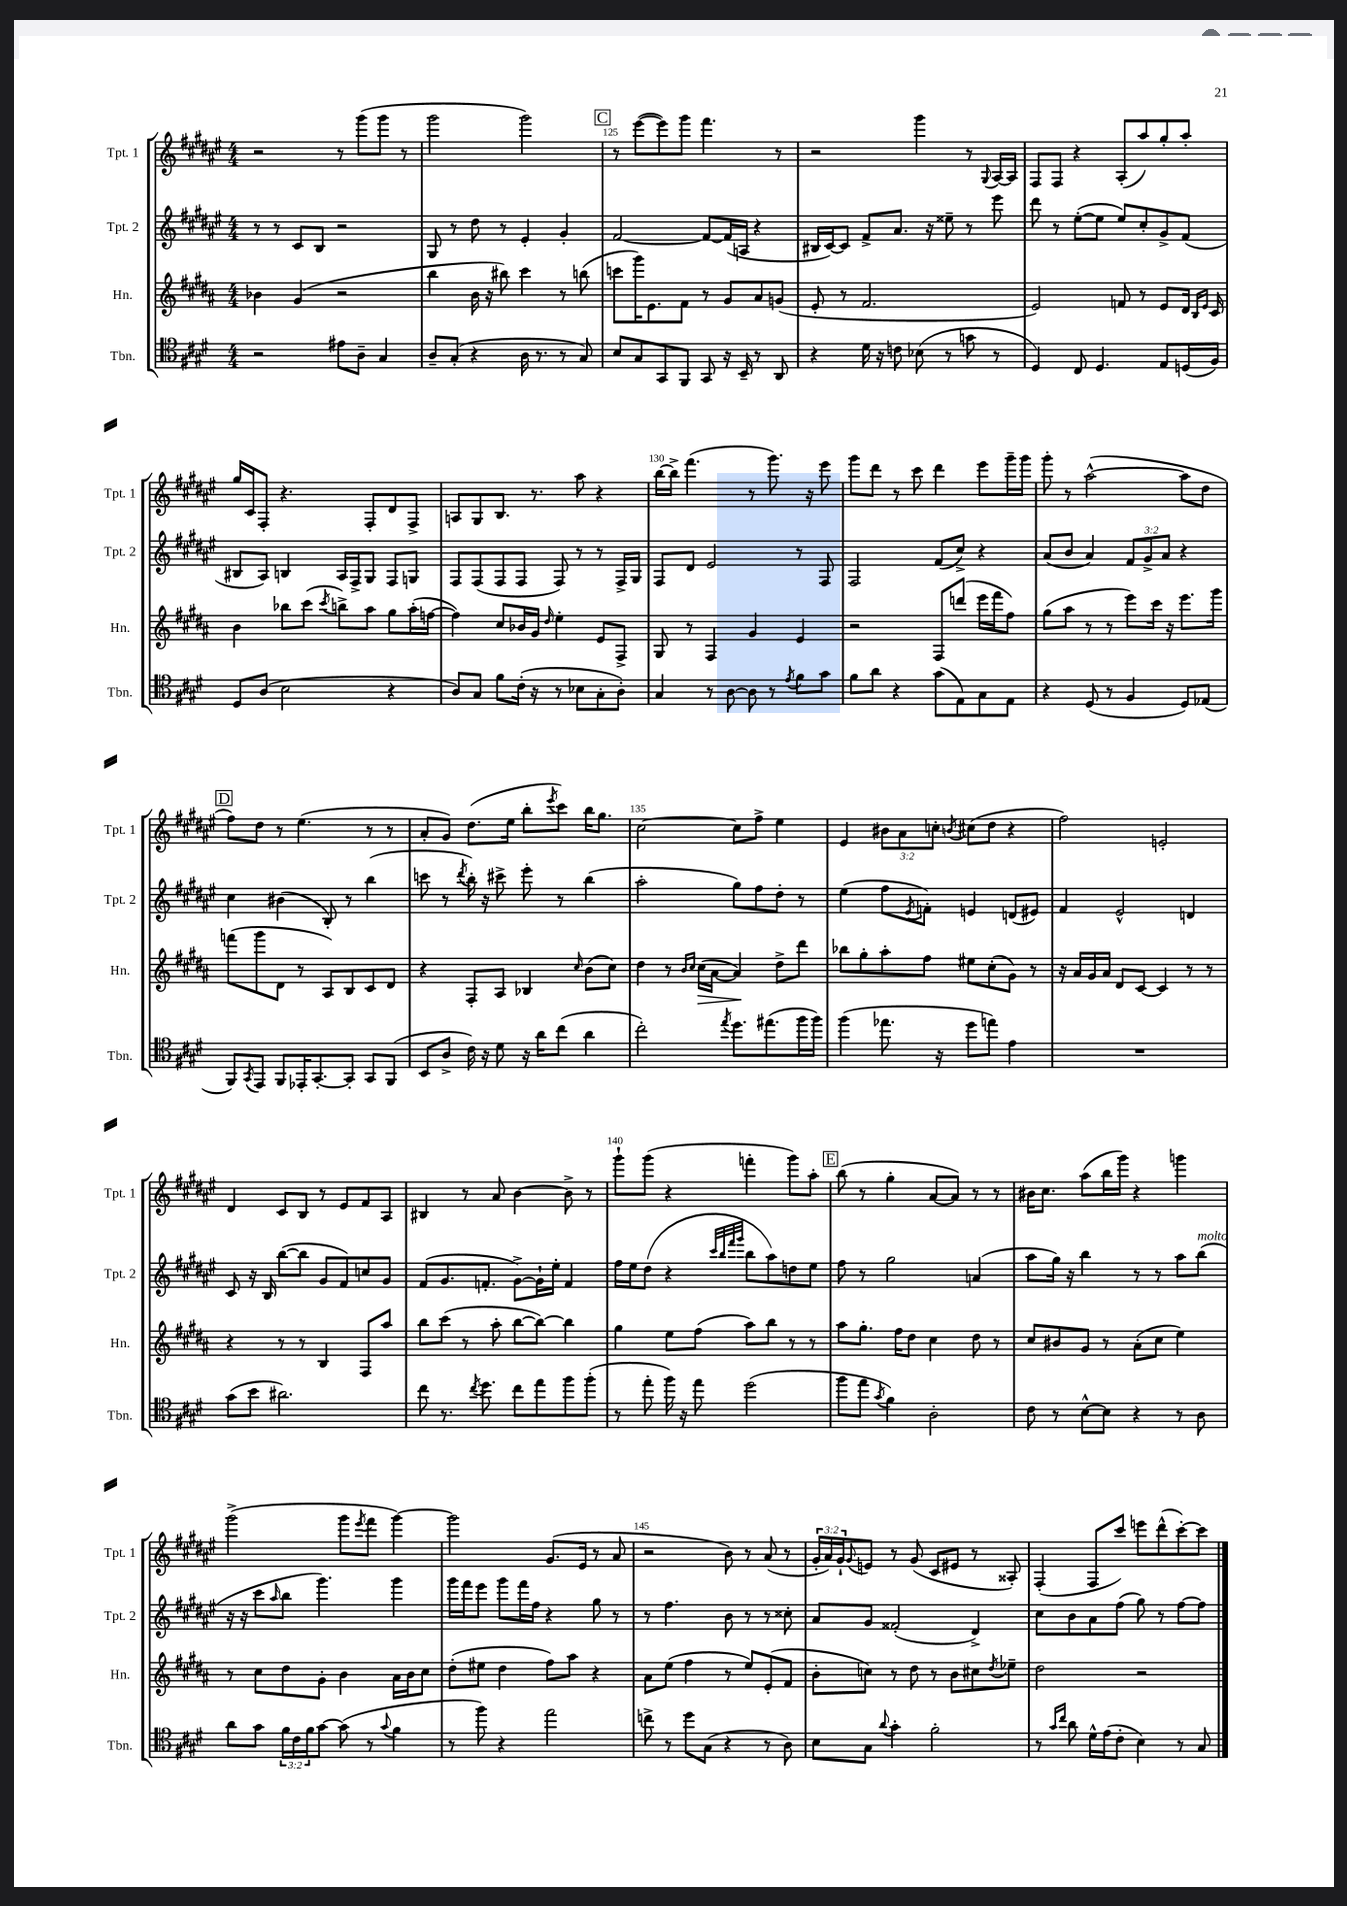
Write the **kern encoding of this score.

**kern	**kern	**kern	**kern
*staff4	*staff3	*staff2	*staff1
*clefC4	*clefG2	*clefG2	*clefG2
*k[f#c#g#d#]	*k[f#c#g#d#a#]	*k[f#c#g#d#a#e#]	*k[f#c#g#d#a#e#]
*M4/4	*M4/4	*M4/4	*M4/4
2r	4b-	8r	2r
.	.	8r	.
.	(4g#	8c#	.
.	.	8B	.
8e#	2r	2r	8r
8A~	.	.	(8ggg#
4G#	.	.	8ggg#
.	.	.	8r
=	=	=	=
8A~	4bb	8G#	2ggg#
(8G#'	.	8r	.
4r	16b	8dd#	.
.	16r	.	.
.	8bb#)	8r	.
16A	4ccc#	4e#'	2ggg#)
8.r	.	.	.
8r	8r	4g#'	.
8G#)	(8bb	.	.
=	=	=	=
8B	8ccc	[2f#	8r
8G#	16ggg#)	.	([8eee#
.	8.e	.	.
8GG#	.	.	8eee#])
8FF#	8f#	.	8ggg#
8GG#	8r	8f#_	4.fff#
16r	8g#	(16f#]	.
16BB~	.	16A	.
8r	8a#	4r	.
8AA	(8g	.	8r
=	=	=	=
4r	8e'	16B#	2r
.	.	[16c#)	.
.	8r	8c#]	.
16d#	2.f#	8f#^	.
16r	.	.	.
8c	.	8.a#	.
(8B-	.	.	4ggg#
.	.	16r	.
8r	.	8ee##~	.
8g	.	8r	8r
.	.	.	8qqG#
8r	.	8eee#	[16A#
.	.	.	16A#]
=	=	=	=
4D#)	2e)	8ddd#	8F#
.	.	8r	8F#
8C#	.	([8ee#'	4r
4.D#	.	8ee#]	.
.	8f	8ee#)	(8A#'
.	8r	8cc#'	8aa#)
8E	8e	8g#^	8gg#'
(16D	16d#	(8f#	8aa#'
.	16qqB	.	.
.	16qqe	.	.
16F#)	16c#	.	.
=	=	=	=
8D#	4b	8B#	16gg#
.	.	.	16c#
(8A	.	8A#)	8F#'
2B	8bb-	4B	4.r
.	(8ccc#	.	.
.	8qccc#	.	.
.	8bb^)	16A#	.
.	.	16F#^	.
.	8aa#	8G#	8F#'
4r	8gg#	8F#	8d#
.	(16aa#'	8G	8F#^
.	[16ff	.	.
=	=	=	=
8A)	4ff])	8F#	8A
8G#	.	(8F#	8G#
8f#	8cc#	8F#	8.B
(16c#'	16b-	8F#	.
16r	16g#	.	8.r
.	16qqdd#	.	.
8r	4ee'	8F#)	.
8B-	.	8r	8aa#
8G#'	8e	8r	4r
8A')	8F#^	16F#^	.
.	.	16G#	.
=	=	=	=
4G#	8G#	8F#	[16bb
.	.	.	16bb^]
.	8r	8d#	(4.fff#
8r	4F#	2e#	.
[8A	.	.	.
8A]	4g#	.	8r
8r	.	.	8.ggg#)
8qe	.	.	.
8f#	4e	8r	.
.	.	.	16r
8g#	.	8F#	8eee#
=	=	=	=
8f#	2r	2F#	8ggg#
8a	.	.	8ddd#
4r	.	.	8r
.	.	.	8ccc#
(8g#	8F#	(8f#	4ddd#
8E)	(8ddd	8cc#^)	.
8G#	16eee	4r	8eee#
.	16fff#	.	.
8E	8ff#)	.	16ggg#~
.	.	.	16ggg#
=	=	=	=
4r	(8gg#	(8a#	8ggg#'
.	8aa#	8b	8r
(8D#	8r	4a#)	([2aa#^^
8r	8r	.	.
4F#	8eee)	12f#	.
.	.	12g#^	.
.	16ccc#	.	.
.	.	12a#	.
.	16r	.	.
8D#)	8.eee	4r	8aa#]
(8E-	.	.	8dd#
.	16ggg#	.	.
=	=	=	=
8FF#)	(8fff	4cc#	8ff#)
8qGG#	.	.	.
8EE	8ggg#	.	8dd#
8FF#	8d#	(4b#	8r
16EE-'	8r	.	(4.ee#
[8.GG#'	.	.	.
.	8A#)	8B')	.
8GG#']	8B	8r	.
8GG#	8c#	(4bb	8r
(8FF#	8d#	.	8r
=	=	=	=
8BB	4r	8ccc	8a#'
8A^	.	8r	8g#)
.	.	8qddd#	.
16c#)	8F#'	16bb')	(8.dd#
16r	.	16r	.
8d#	8A#	8ccc#^	.
.	.	.	16ee#
16r	4B-	8eee#'	8bb'
16a	.	.	.
.	.	.	8qeee#
(8cc#	.	8r	8ccc#)
.	16qqcc#	.	.
4a	(8b	(4bb	16bb
.	.	.	8.gg#
.	8cc#)	.	.
=	=	=	=
2cc#')	4dd#	2aa#'	[2cc#
.	8r	.	.
.	16qqb	.	.
.	16qqcc#	.	.
.	(16cc#	.	.
.	[16a#	.	.
8qee	.	.	.
8.dd#	4a#])	8gg#)	8cc#]
.	.	8ff#	8ff#^
(8.ee#	.	.	.
.	8dd#^	8dd#'	4ee#
16ff#	8ddd#	8r	.
16ff#)	.	.	.
=	=	=	=
(4ff#	8bb-	(4ee#	4e#
.	8gg#'	.	.
8.ee-	8aa#'	8ff#	12b#
.	.	.	12a#
.	.	8qe#	.
.	8ff#	8f')	.
.	.	.	12cc'
16r	.	.	.
.	.	.	8qb
8dd#	8ee#	4e	(8cc#
8ee)	(8cc#'	.	8dd#
4e	8g#)	(8d	4r
.	8r	8e#)	.
=	=	=	=
1r	16r	4f#	2ff#)
.	16a#	.	.
.	16g#	.	.
.	16a#	.	.
.	8d#	2e#^^	.
.	[8c#	.	.
.	4c#]	.	2e'
.	8r	4d	.
.	8r	.	.
=	=	=	=
(8g#	4r	8c#	4d#
8b	.	16r	.
.	.	16B	.
2.a#)	8r	([8bb	8c#
.	8r	8bb]	8B
.	4B	8g#	8r
.	.	8f#)	8e#
.	8F#	8cc	8f#
.	8aa#	8g#	8A#
=	=	=	=
8cc#	8bb	(8f#	4B#
8.r	(8ccc#	8.g#	.
.	8r	.	8r
8qcc#	.	.	.
8.dd#	.	8.f'	.
.	8aa#'	.	8a#
8cc#	[8bb	[8g#^)	[4b
8ee	8bb_)	16g#`]	.
.	.	16ee#'	.
8ff#	4bb]	4f	8b^]
(8ff#'	.	.	8r
=	=	=	=
8r	4gg#	16ff#	8ggg#`
.	.	16ee#	.
8ee'	.	(8dd#	(8ggg#
16ff#)	8ee	4r	4r
16r	.	.	.
8ee	(8ff#	.	.
.	.	32qqccc#	.
.	.	32qqbb	.
.	.	32qqfff#	.
.	.	32qqggg#	.
(2dd#	8aa#)	8bb	4fff'
.	8bb	8aa#)	.
.	8r	8dd	8ggg#)
.	8r	8ee#	8aa#'
=	=	=	=
8ff#	8aa#	8ff#	(8bb
8ee	8.gg#'	8r	8r
8qg#	.	.	.
4f#)	.	2gg#	4gg#'
.	16ff#	.	.
.	8dd#	.	.
2A'	4cc#	.	[8a#
.	.	.	8a#])
.	8dd#	(4a	8r
.	8r	.	8r
=	=	=	=
8c#	8cc#	8aa#	16b#
.	.	.	8.cc#
8r	8b#	16gg#)	.
.	.	16r	.
[8B^^	8g#	4bb	(8aa#
8B]	8r	.	16bb
.	.	.	16ggg#)
4r	(8a#'	8r	4r
.	8cc#	8r	.
8r	4ee)	8aa#	4ggg
8A	.	(8bb	.
=	=	=	=
8a	8r	16r	(2ggg#^
.	.	16r	.
8g#	8cc#	8ccc#	.
.	.	16qqaa#	.
24f#	8dd#	8bb	.
24c#	.	.	.
24f#	.	.	.
[8g#	8g#'	4.ggg#)	.
(8g#]	4b	.	8ggg#
.	.	.	8qeee#
8r	.	.	8fff#
8qqg#	.	.	.
4f#	16a#	4ggg#	[4ggg#)
.	16b	.	.
.	8cc#	.	.
=	=	=	=
8r	(8dd#'	16ggg#	2ggg#]
.	.	16fff#	.
8ff#)	8ee#	8eee#	.
4r	4dd#	8ggg#	.
.	.	16fff#	.
.	.	16ff#	.
2ee	8ff#)	4r	(8.g#
.	8aa#	.	.
.	.	.	16e#
.	4r	8gg#	8r
.	.	8r	8a#
=	=	=	=
8cc^	8a#	8r	2r
8r	(8ee	4.ff#	.
8dd#	4ff#	.	.
(8G#	.	.	.
4r	8r	8b	8b)
.	8ee)	8r	8r
8r	(8e'	8r	(8a#
8A)	8f#	8cc##'	8r
=	=	=	=
8B	8b'	8a#	24g#'
.	.	.	24a#)
.	.	.	24g#`
.	.	.	8qqg#
8G#	8cc)	8g#	8e
8qqa	.	.	.
4g#'	8r	(2f##'	8r
.	8dd#	.	(8g#
2f#'	8r	.	8c#
.	8b	.	8e#
.	8cc#	4d#^)	8r
.	8qdd#	.	.
.	8ee-~	.	8A##')
=	=	=	=
8r	2dd#	8cc#	(4F#'
16qqg#	.	.	.
16qqcc#	.	.	.
8a	.	8b	.
16d#^^	.	8a#	8F#
(16e	.	.	.
8c#'	.	(8ff#	8ccc#)
4B)	2r	8gg#)	8eee
.	.	8r	(8ddd#^^
8r	.	[8ff#	[8ccc#')
8G#	.	8ff#]	8ccc#]
==	==	==	==
*-	*-	*-	*-
